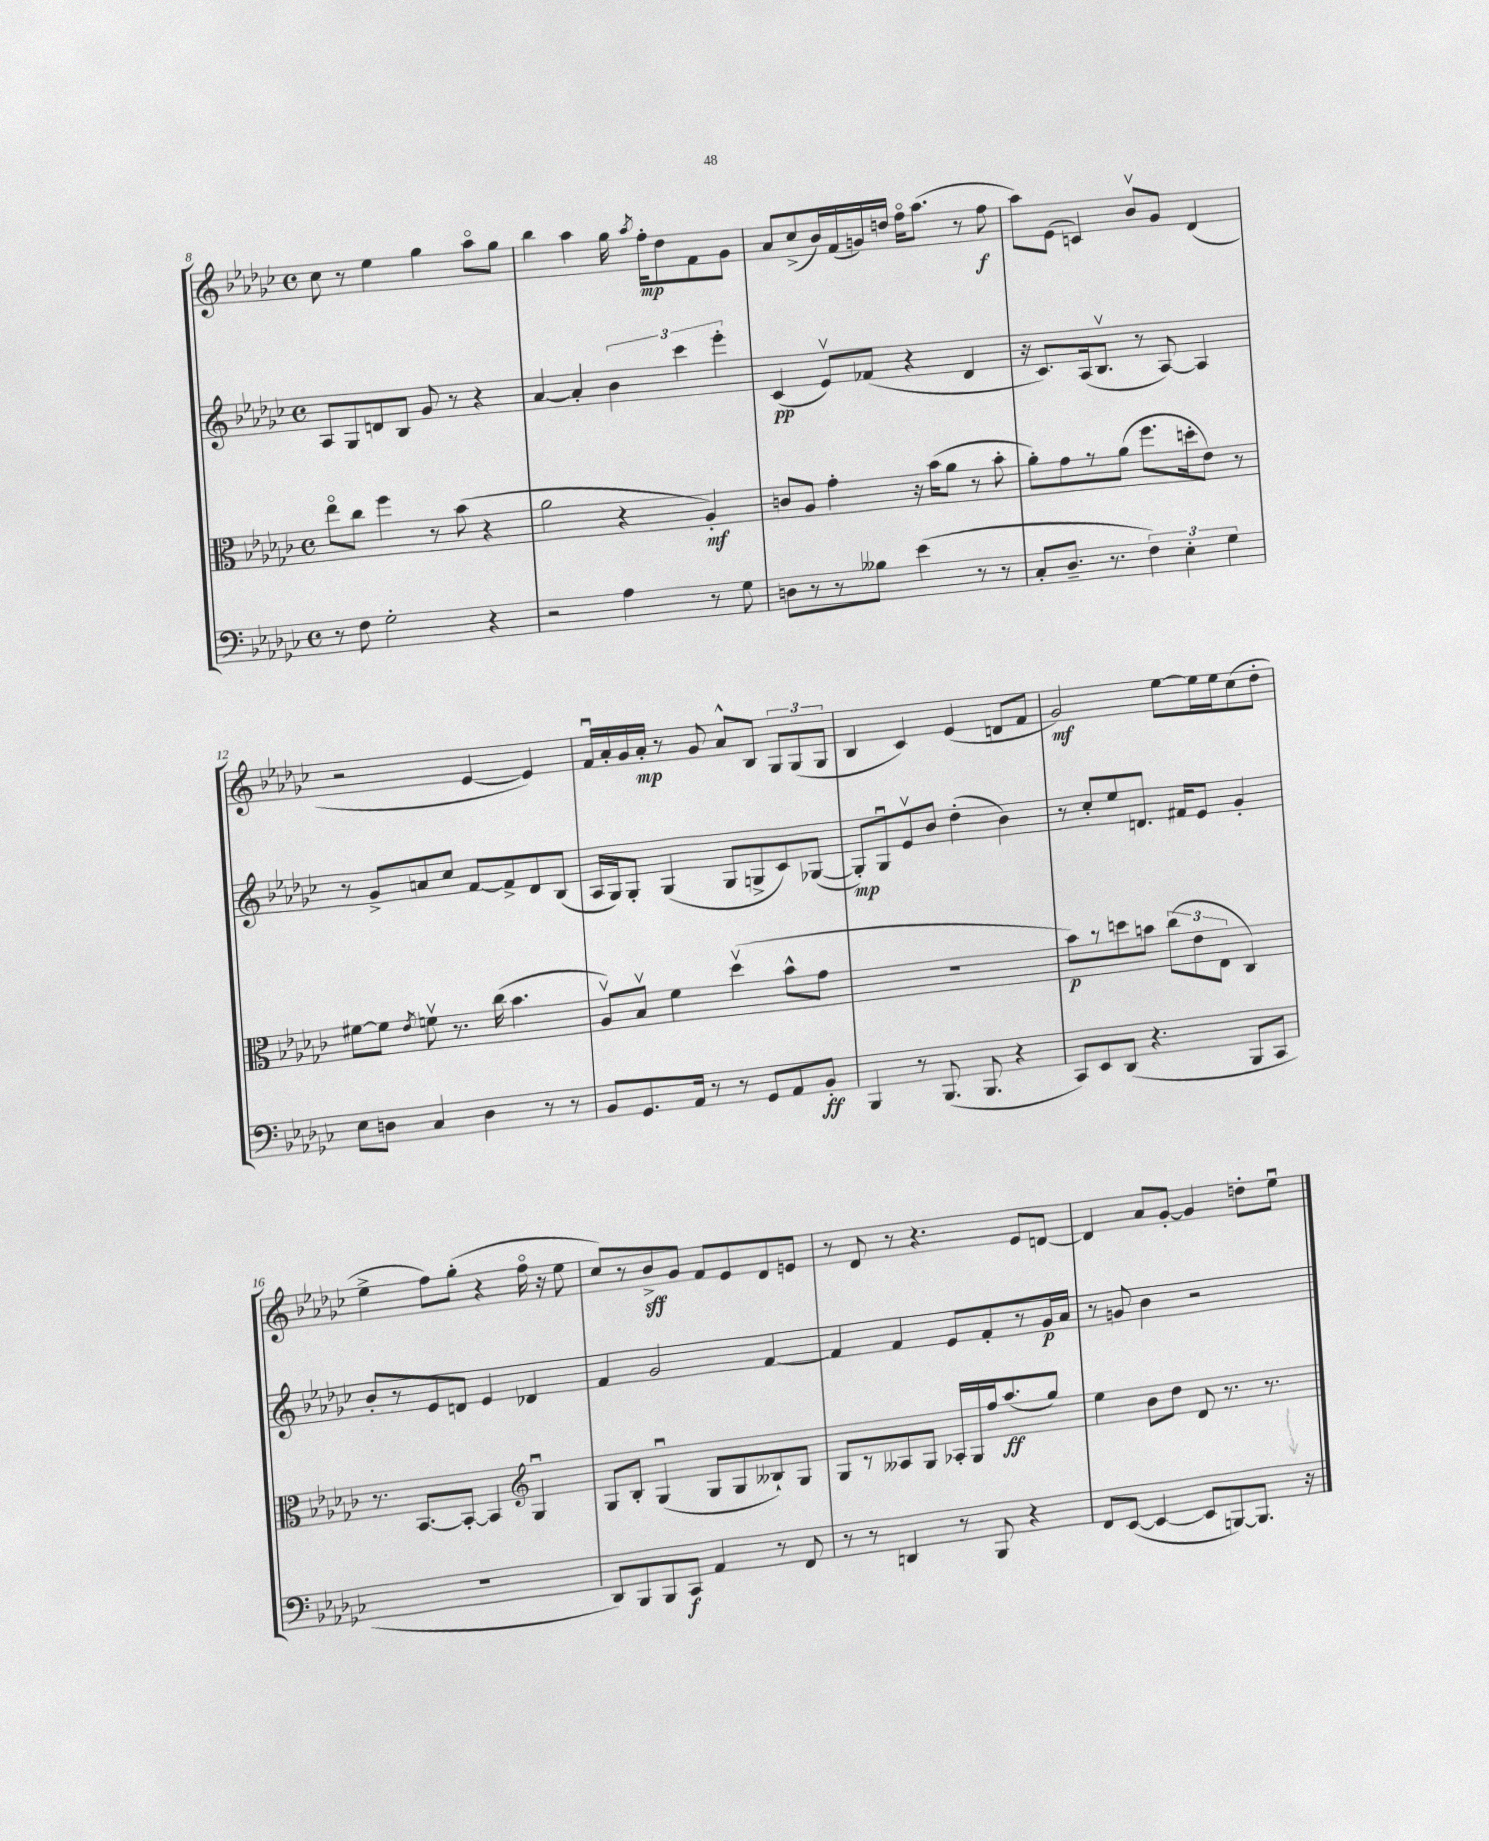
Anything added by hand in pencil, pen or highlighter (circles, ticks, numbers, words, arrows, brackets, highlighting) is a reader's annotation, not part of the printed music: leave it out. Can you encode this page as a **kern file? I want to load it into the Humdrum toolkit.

**kern	**dynam	**kern	**dynam	**kern	**dynam	**kern	**dynam
*part4	*part4	*part3	*part3	*part2	*part2	*part1	*part1
*staff4	*staff4	*staff3	*staff3	*staff2	*staff2	*staff1	*staff1
*clefF4	*	*clefC3	*	*clefG2	*	*clefG2	*
*k[b-e-a-d-g-c-]	*	*k[b-e-a-d-g-c-]	*	*k[b-e-a-d-g-c-]	*	*k[b-e-a-d-g-c-]	*
*M4/4	*	*M4/4	*	*M4/4	*	*M4/4	*
*met(c)	*	*met(c)	*	*met(c)	*	*met(c)	*
=8	=8	=8	=8	=8	=8	=8	=8
8r	.	8ee-\L	.	8A-/L	.	8cc-\	.
8F\	.	8cc-\J	.	8G-/	.	8r	.
2G-'\	.	4ff\	.	8dn/	.	4ee-\	.
.	.	.	.	8B-/J	.	.	.
.	.	8r	.	8g-/	.	4gg-\	.
.	.	(8b-\	.	8r	.	.	.
4r	.	4r	.	4r	.	8aa-\L	.
.	.	.	.	.	.	8gg-\J	.
=9	=9	=9	=9	=9	=9	=9	=9
2r	.	2a-\	.	[4a-/	.	4bb-\	.
.	.	.	.	4a-'/]	.	4aa-\	.
4A-\	.	4r	.	6b-\	.	16gg-\	.
.	.	.	.	.	.	8qaa-/	.
.	.	.	.	.	.	16ff'\KL	mp
.	.	.	.	.	.	8dd-\	.
.	.	.	.	6ccc-\	.	.	.
8r	.	4A-'/)	mf	.	.	8f\	.
.	.	.	.	6eee-'\	.	.	.
8G-\	.	.	.	.	.	8g-\J	.
=10	=10	=10	=10	=10	=10	=10	=10
8Dn\L	.	8cn/L	.	(4c-/	pp	8a-/L	.
8r	.	8A-/J	.	.	.	(8cc-^/	.
8r	.	4g-'\	.	8e-v/L)	.	16b-/L)	.
.	.	.	.	.	.	(16f/	.
8B--X\J	.	.	.	(8f-X/J	.	16gn/)	.
.	.	.	.	.	.	16ddn/JJ	.
(4e-\	.	16r	.	4r	.	16ff\KL	.
.	.	(16b-\KL	.	.	.	(8.aa-\J	.
.	.	8a-\J	.	.	.	.	.
8r	.	8r	.	4d-/	.	8r	.
8r	.	8b-'\	.	.	.	8ff\	f
=11	=11	=11	=11	=11	=11	=11	=11
8C-'/L	.	8a-'\L)	.	16r	.	8aa-\L)	.
.	.	.	.	8.c-/L)	.	.	.
8.D-~/J	.	8g-\	.	.	.	(8e-\J	.
.	.	8r	.	(16A-/k	.	4cn/)	.
8.r	.	.	.	8.B-v/J	.	.	.
.	.	(8a-\J	.	.	.	.	.
6F\)	.	8.ff\L	.	8r	.	8b-v/L	.
.	.	.	.	[8A-/)	.	8g-/J	.
6E-'\	.	.	.	.	.	.	.
.	.	16ddn'\k	.	.	.	.	.
.	.	8e-\J)	.	4A-/]	.	(4d-/	.
6G-\	.	.	.	.	.	.	.
.	.	8r	.	.	.	.	.
!!LO:LB:g=z
=12	=12	=12	=12	=12	=12	=12	=12
8E-\L	.	[8f#X\L	.	8r	.	2r	.
8Dn\J	.	8f#\J]	.	8g-^/L	.	.	.
.	.	8qe-/	.	.	.	.	.
4C-/	.	8fnv\	.	8an/	.	.	.
.	.	8.r	.	8cc-/J	.	.	.
4D\	.	.	.	[8f/L	.	[4e-/	.
.	.	(16cc-\	.	.	.	.	.
.	.	4.b-\	.	8f^/]	.	.	.
8r	.	.	.	8d-/	.	4e-/])	.
8r	.	.	.	(8B-/J	.	.	.
=13	=13	=13	=13	=13	=13	=13	=13
8BB-/L	.	8A-v/L)	.	16A-/LL	.	16fu/LL	.
.	.	.	.	16G-/J)	.	16a-'/	.
8.GG-/	.	8B-v/J	.	8G-'/J	.	16g-/	.
.	.	.	.	.	.	16a-'/JJ	mp
.	.	4f\	.	(4G-/	.	8r	.
16AA-/Jk	.	.	.	.	.	.	.
8r	.	.	.	.	.	8g-/	.
8r	.	(4dd-v\	.	8G-/L	.	8a-^^/L	.
8GG-/L	.	.	.	8Gn^/	.	8B-/J	.
8AA-/	.	8b-^^\L	.	8c-/)	.	12G-/L	.
.	.	.	.	.	.	(12G-/	.
8BB-'/J	ff	8g-\J	.	([8G-X/J	.	.	.
.	.	.	.	.	.	12G-/J	.
=14	=14	=14	=14	=14	=14	=14	=14
4BBB-/	.	1r	.	8G-'/L])	mp	4B-/	.
.	.	.	.	8G-u/	.	.	.
8r	.	.	.	8e-v/	.	4c-/)	.
(8.BBB-/	.	.	.	8b-/J	.	.	.
.	.	.	.	(4dd-'\	.	(4e-/	.
8.BBB-/	.	.	.	.	.	.	.
4r	.	.	.	4b-\)	.	8dn/L	.
.	.	.	.	.	.	8f/J	.
=15	=15	=15	=15	=15	=15	=15	=15
8CC-/L)	.	8b-\L)	p	8r	.	2g-/)	mf
8EE-/	.	8r	.	8cc-'/L	.	.	.
(8DD-/J	.	8ddn\	.	8ee-/	.	.	.
4.r	.	8bn\J	.	8.dn/J	.	.	.
.	.	(12cc-\L	.	.	.	[8ee-\L	.
.	.	.	.	16f#X/KL	.	.	.
.	.	12e-\	.	.	.	.	.
.	.	.	.	8e-/J	.	16ee-\L]	.
.	.	12E-\J	.	.	.	.	.
.	.	.	.	.	.	16ee-\J	.
8BBB-/L	.	4C-/)	.	4g-'/	.	(8cc-\	.
8CC-/J	.	.	.	.	.	8dd-'\J	.
!!LO:LB:g=z
=16	=16	=16	=16	=16	=16	=16	=16
1r	.	8.r	.	8b-'/L	.	4ee-^\	.
.	.	.	.	8r	.	.	.
.	.	[8.BB-/L	.	.	.	.	.
.	.	.	.	8e-/	.	8ff\L)	.
.	.	8BB-'/J_	.	8dn/J	.	(8gg-'\J	.
.	.	4BB-/]	.	4e-/	.	4r	.
*	*	*clefG2	*	*	*	*	*
.	.	4G-u/	.	4d-X/	.	16ff\	.
.	.	.	.	.	.	16r	.
.	.	.	.	.	.	8ee-\	.
=17	=17	=17	=17	=17	=17	=17	=17
8DD-/L)	.	8G-/L	.	4f/	.	8cc-/L)	.
8BBB-/	.	8B-'/J	.	.	.	8r	.
8BBB-/	.	(4G-u/	.	2g-/	.	8b-^/	sff
8CC-/J	f	.	.	.	.	8g-/J	.
4AA-/	.	8G-/L	.	.	.	8f/L	.
.	.	8G-/	.	.	.	8e-/	.
8r	.	8B--X`/)	.	[4f/	.	8d-/	.
8FF/	.	8G-/J	.	.	.	8en/J	.
=18	=18	=18	=18	=18	=18	=18	=18
8r	.	8G-/L	.	4f/]	.	8r	.
8r	.	8r	.	.	.	8d-/	.
4DDn/	.	8A--X/	.	4f/	.	8r	.
.	.	8G-/J	.	.	.	4.r	.
8r	.	16A-X'/LL	.	8e-/L	.	.	.
.	.	16G-/	.	.	.	.	.
8BBB-/	.	16ff/J	.	8f'/	.	.	.
.	.	(8.aa-/	ff	.	.	.	.
4r	.	.	.	8r	.	8e-/L	.
.	.	8gg-/J)	.	16g-/L	p	[8dn/J	.
.	.	.	.	16a-/JJ	.	.	.
=19	=19	=19	=19	=19	=19	=19	=19
8FF/L	.	4ee-\	.	8r	.	4d/]	.
([8EE-/J	.	.	.	8gn/	.	.	.
4EE-/_	.	8b-\L	.	4b-\	.	8a-/L	.
.	.	8dd-\J	.	.	.	[8g-'/J	.
8EE-/L]	.	8d-/	.	2r	.	4g-/]	.
[8BBBn/)	.	8.r	.	.	.	.	.
8.BBB/J]	.	.	.	.	.	8ddn'\L	.
.	.	8.r	.	.	.	.	.
.	.	.	.	.	.	8ee-u\J	.
16r	.	.	.	.	.	.	.
==	==	==	==	==	==	==	==
*-	*-	*-	*-	*-	*-	*-	*-
